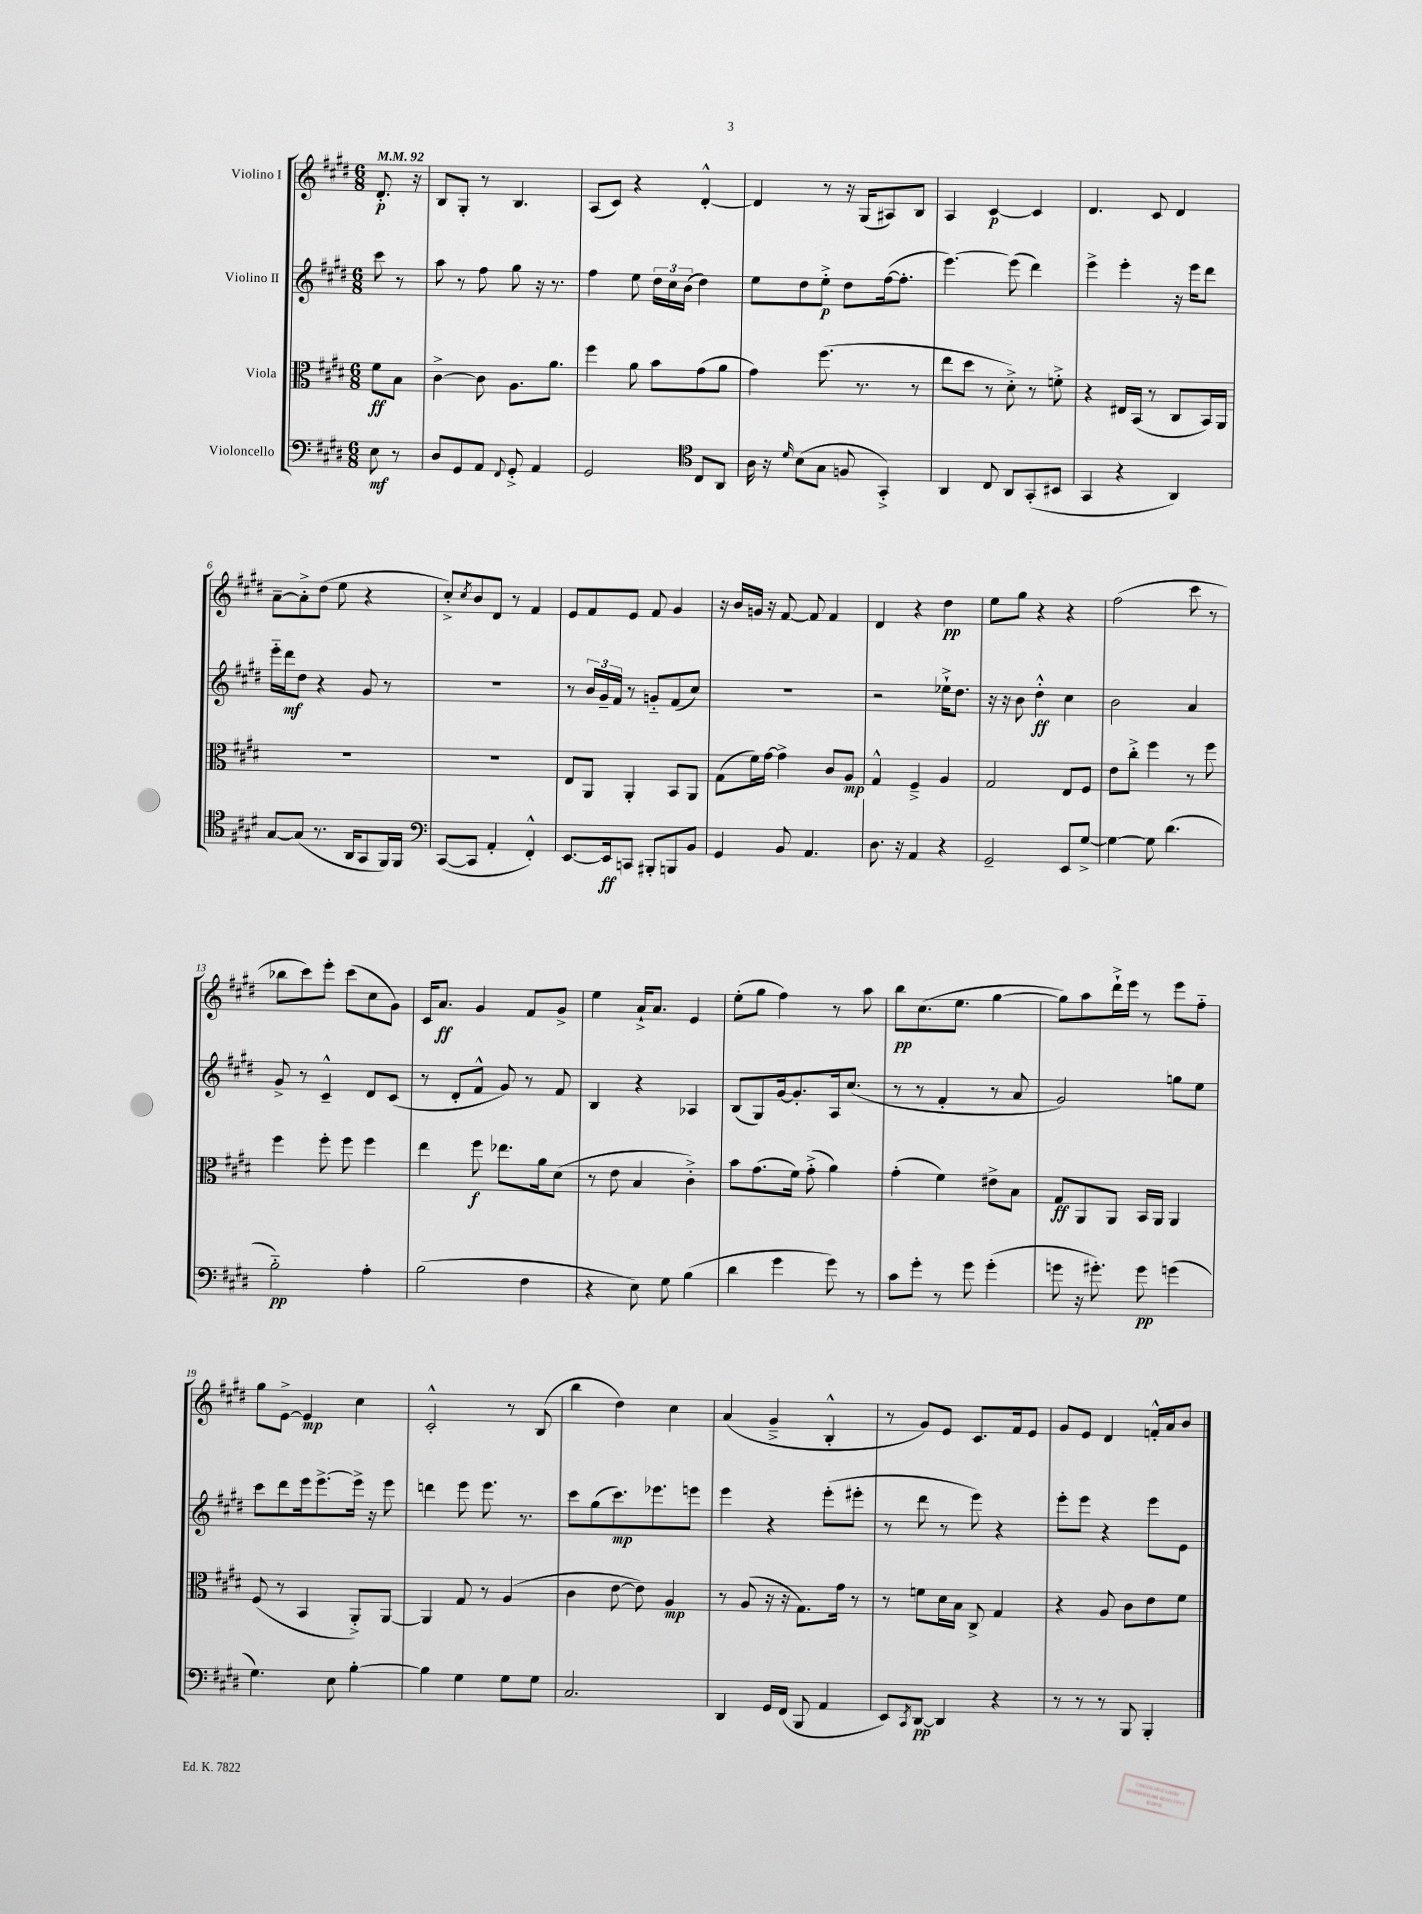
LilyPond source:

<<
\new StaffGroup <<
\new Staff = "s0" \with { instrumentName = "Violino I" } {
    \clef treble \key e \major \numericTimeSignature \time 6/8 \partial 4 \tempo 4 = 92
    dis'8.-.\p r16 |
    b8 gis8-. r8 b4. |
    a8( cis'8) r4 dis'4~-.-^ |
    dis'4 r8 r16 gis16( ais8) b8 |
    a4 cis'4~\p cis'4 |
    dis'4. cis'8 dis'4 |
    a'8~-- a'8-.-> dis''8( e''8 r4 |
    cis''8-.->) \acciaccatura { cis''8 } b'8 dis'8 r8 fis'4 |
    e'8 fis'8 e'8 fis'8 gis'4 |
    r16 b'16 g'16 r16 fis'8~ fis'8 fis'4 |
    dis'4 r4 dis''4\pp |
    e''8 gis''8 r4 r4 |
    fis''2( cis'''8 r8 |
    bes''8 cis'''8) e'''8-. cis'''8( cis''8 gis'8) |
    cis'16 a'8.\ff gis'4 fis'8 gis'8-> |
    e''4 a'16-!-> a'8. e'4 |
    e''8-.( gis''8 fis''4) r8 a''8 |
    b''8\pp cis''8.( e''8. gis''4~ |
    gis''8) a''8 dis'''16-!-> e'''16 r8 e'''8 fis''8-_ |
    gis''8 e'8~-> e'4\mp cis''4 |
    cis'2-.-^ r8 b8( |
    b''4 dis''4) cis''4 |
    a'4( gis'4---> b4-.-^ |
    r8 gis'8) e'8 cis'8. fis'16 e'8 |
    gis'8 e'8 dis'4 f'16-.-^ a'16 b'8 \bar "|." |
}
\new Staff = "s1" \with { instrumentName = "Violino II" } {
    \clef treble \key e \major \numericTimeSignature \time 6/8 \partial 4
    cis'''8 r8 |
    a''8 r8 fis''8 gis''8 r16 r8. |
    fis''4 e''8 \tuplet 3/2 { dis''16 cis''16 b'16( } dis''4) |
    e''8 dis''8 e''8-.->\p dis''8 fis''16~( fis''8.-. |
    e'''4.~) e'''8( dis'''4) |
    e'''4-> e'''4-. r16 e'''16 dis'''8 |
    e'''16-_ dis'''16\mf dis''8 r4 gis'8 r8 |
    R2. |
    r8 \tuplet 3/2 { b'16 gis'16-- fis'16 } r8 g'8-_ fis'8( cis''8) |
    R2. |
    r2 ees''16-!-> dis''8. |
    r16 r16 b'8 dis''4-.-^\ff cis''4 |
    b'2 a'4 |
    gis'8-> r8 cis'4---^ dis'8 cis'8( |
    r8 dis'8-. fis'8-^ gis'8) r8 fis'8 |
    b4 r4 aes4 |
    b8( gis8) gis'16~ gis'8.-. a16 cis''8.( |
    r8 r8 fis'4-. r8 a'8 |
    gis'2) g''8 e''8 |
    cis'''8 dis'''8 e'''16 e'''8.~-> e'''16-> r16 e'''8 |
    d'''4 e'''8 e'''8. r8. |
    cis'''8 gis''8( cis'''8.\mp) ees'''8. e'''8 |
    e'''4 r4 e'''8-.( eis'''8-. |
    r8 dis'''8 r8 e'''8) r4 |
    e'''8-. e'''8 r4 e'''8 e'8 \bar "|." |
}
\new Staff = "s2" \with { instrumentName = "Viola" } {
    \clef alto \key e \major \numericTimeSignature \time 6/8 \partial 4
    fis'8\ff b8 |
    cis'4~-> cis'8 a8. a'8. |
    fis''4 a'8 b'8 gis'8( a'8 |
    gis'4) fis''8.( r8. r8 |
    e''8 dis''8 r8 dis'8-.->) r8 f'8-.-> |
    r4 eis16 b,16( r8 cis8 b,16) a,16 |
    R2. |
    R2. |
    e8 a,8 a,4-. b,8 a,8 |
    gis8( fis'16) gis'16~ gis'4-> cis'8 a8\mp |
    gis4-^ fis4---> a4 |
    gis2 e8 fis8 |
    e'8 cis''8-.-> fis''4 r8 fis''8 |
    fis''4 fis''8-. fis''8 fis''4 |
    e''4 fis''8\f ees''8. a'16 dis'8( |
    r8 e'8 b4 cis'4-.->) |
    b'8 gis'8.( fis'16) gis'8-.->( a'4) |
    gis'4-.( fis'4) eis'8-> b8 |
    gis8\ff a,8 a,8 b,16 a,16 a,4 |
    fis8( r8 b,4 a,8-.->) a,8~ |
    a,4 gis8 r8 a4( |
    cis'4 e'8~ e'8) a4\mp |
    r8 a8( r16 r16 gis8.) gis'16 r8 |
    r8 f'8 dis'16 b16 cis8-> gis4 |
    r4 a8 cis'8 e'8 fis'8 \bar "|." |
}
\new Staff = "s3" \with { instrumentName = "Violoncello" } {
    \clef bass \key e \major \numericTimeSignature \time 6/8 \partial 4
    e8\mf r8 |
    dis8 gis,8 a,8 \appoggiatura { fis,8 } gis,8-.-> a,4 |
    gis,2 \clef tenor cis8 a,8 |
    a16 r16 \grace { dis'16 } b8( gis8 f8 gis,4-.->) |
    a,4 cis8 a,8 gis,8-.( bis,8 |
    gis,4 r4 a,4) |
    gis8~ gis8( r8. a,16 gis,8 fis,16) fis,16 |
    \clef bass cis,8~( cis,8 a,4-. fis,4-.-^) |
    e,8.~ e,16\ff c,8 bis,,8-. b,,8 b,8 |
    gis,4 b,8 a,4. |
    dis8. r16 a,4 r4 |
    gis,2-- e,8 gis8~-> |
    gis4~ gis8 dis'4.( |
    b2-_\pp) a4-. |
    b2( fis4 |
    r4 e8) gis8 b4( |
    dis'4 gis'4 gis'8) r8 |
    cis'8 gis'8-. r8 gis'8 gis'4-.( |
    g'8 r16 gis'8.-.) gis'8\pp g'4( |
    gis4.) e8 b4~-. |
    b4 gis4 gis8 gis8 |
    cis2. |
    dis,4 gis,16 fis,16( b,,8 a,4 |
    e,8) \acciaccatura { cis,8 } dis,8~\pp dis,4 r4 |
    r8 r8 r8 b,,8 b,,4-. \bar "|." |
}
>>
>>
